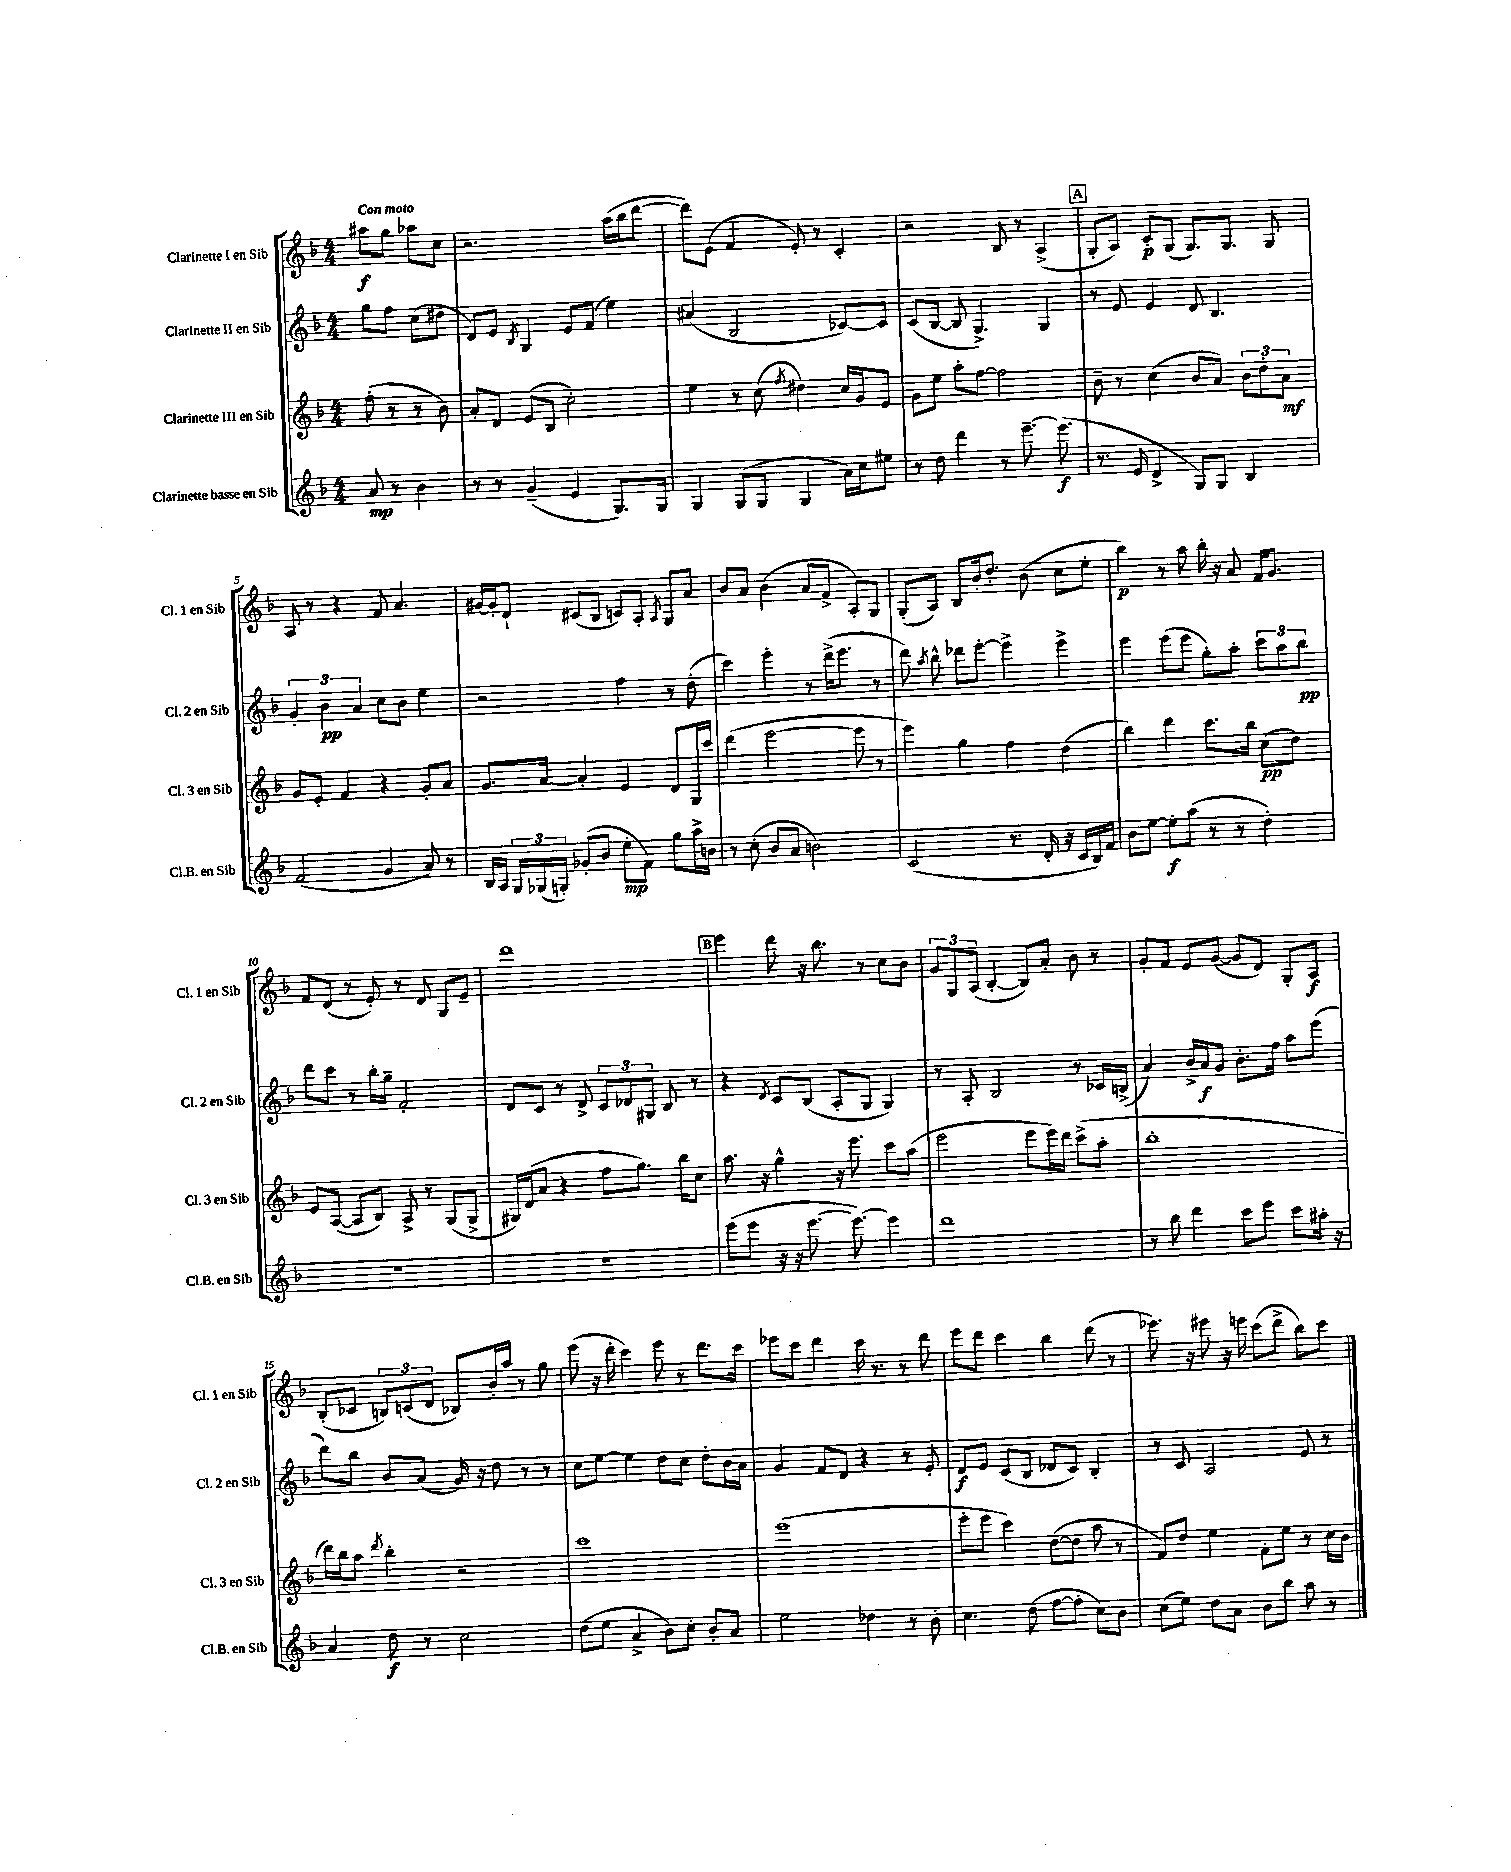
<<
\new StaffGroup <<
\new Staff = "s0" \with { instrumentName = "Clarinette I en Sib" shortInstrumentName = "Cl. 1 en Sib" } {
    \clef treble \key f \major \numericTimeSignature \time 4/4 \partial 2 \tempo "Con moto"
    \autoBeamOff ais''8[\f g''8] aes''8[ c''8] |
    r2. a''16[( bes''16 d'''8]~ |
    d'''8[) e'8]( f'4 e'8-.) r8 c'4-. |
    r2 bes8 r8 a4->( |
    \mark \markup { \box "A" } g8[-. a8]) c'8[-.\p g8]( g8.[) g8.] g8 |
    a8 r8 r4 f'8 a'4. |
    gis'16[~ gis'16-. d'8]-! cis'8[( bes8] c'8[) a8]-. \acciaccatura { a8 } g8[ a'8] |
    bes'8[ a'8] bes'4( a'8[ f'8]-> a8[-.) g8] |
    g8[-.( a8]) bes8[ bes'16-. d''8.]-. bes'8( c''8[ e''8]-. |
    bes''4\p) r8 a''8 bes''16-. r16 a'8 f'16[ g'8.] |
    f'8[ d'8]( r8 e'8-.) r8 d'8 g8[ e'8]-- |
    d'''1 |
    \mark \markup { \box "B" } e'''4 d'''8 r16 bes''8. r8 c''8[ bes'8] |
    \tuplet 3/2 { g'8[ g8 a8]( } bes4~-. bes8[) a'8]-. bes'8 r8 |
    g'8[-. f'8] e'8[ g'8]~( g'8[ d'8]) g8[-. a8]\f |
    bes8[-.( ces'8] \tuplet 3/2 { b8[) c'8( d'8] } bes8[) bes'16-. a''16] r8 g''8 |
    e'''8( r16 d'''16-. c'''4) e'''8 r8 d'''8.[ c'''16] |
    ees'''8[ c'''8] d'''4 c'''16 r8. r8 d'''8 |
    e'''8[ d'''8] c'''4 bes''4 d'''8( r8 |
    ees'''8.) r16 eis'''8 r16 e'''16 c'''8[( d'''8]-> bes''8[) c'''8] \bar "|." |
}
\new Staff = "s1" \with { instrumentName = "Clarinette II en Sib" shortInstrumentName = "Cl. 2 en Sib" } {
    \clef treble \key f \major \numericTimeSignature \time 4/4 \partial 2
    \autoBeamOff g''8[ f''8] c''8[( dis''8] |
    d'8[) e'8] \acciaccatura { bes8 } g4 e'8[ f'8]( e''4) |
    ais'4( bes2 ces'8[~) ces'8] |
    c'8[( bes8]~ bes8 g4.->) g4 |
    \mark \markup { \box "A" } r8 e'8 e'4 d'8 bes4. |
    \tuplet 3/2 { g'4-. bes'4\pp a'4 } c''8[ bes'8] e''4 |
    r2 f''4 r8 d''8-.( |
    c'''4) e'''4-. r8 d'''16[->( e'''8.] r8 |
    d'''8) \acciaccatura { a''8 } bes''8-^ des'''8[ e'''8]~-. e'''4-> e'''4-> |
    e'''4 e'''8[( e'''8] g''8[-.) a''8]-. \tuplet 3/2 { c'''8[ a''8 bes''8]\pp } |
    d'''8[ c'''8] r8 bes''16[-. g''16]-- f'2-. |
    d'8[ c'8] r8 d'8-> \tuplet 3/2 { c'8[ des'8 gis8] } bes8 r8 |
    \mark \markup { \box "B" } r4 \acciaccatura { d'8 } c'8[ bes8]( a8[-. g8] g4) |
    r8 a8-. bes2 r8 ces'16[ b16]->( |
    a'4) bes'16[-> a'16\f g'8] bes'8.[-. f''16] a''8[ e'''8]( |
    d'''8[) bes''8] bes'8[ a'8]( g'16) r16 d''8 r8 r8 |
    c''8[ e''8]~ e''4 d''8[ c''8] d''8[-. bes'16 a'16] |
    g'4 f'8[ d'8] r4 r8 e'8-. |
    d'8[\f e'8] c'8[( bes8] des'8[ c'8]) bes4-. |
    r8 c'8 a2 e'8 r8 \bar "|." |
}
\new Staff = "s2" \with { instrumentName = "Clarinette III en Sib" shortInstrumentName = "Cl. 3 en Sib" } {
    \clef treble \key f \major \numericTimeSignature \time 4/4 \partial 2
    \autoBeamOff f''8-.( r8 r8 bes'8) |
    a'8[-. d'8] e'8[( bes8] c''2-.) |
    e''4 r8 c''8( \acciaccatura { f''8 } dis''4) c''16[ g'16 e'8] |
    g'8[ e''8] a''8[-. f''8]~ f''2 |
    \mark \markup { \box "A" } bes'8-- r8 c''4( bes'8[ a'8]) \tuplet 3/2 { bes'8[ d''8-. a'8]\mf } |
    g'8[ e'8]-. f'4 r4 g'8[-. a'8] |
    g'8.[ a'16]~ a'4-. e'4 d'8[ g16 c'''16] |
    d'''4( e'''2~ e'''8 r8 |
    e'''4) g''4 f''4 d''4( |
    bes''4) d'''4 c'''8.[ bes''16] c''8[\pp( d''8]) |
    e'8[ a8]~( a8[ bes8]) a8-> r8 g8[( g8]-> |
    gis16[) d'16( a'8] r4 f''8[ g''8.]) bes''16[ c''8] |
    \mark \markup { \box "B" } a''8. r16 g''4-^ r16 e'''8. c'''8[ a''8]( |
    e'''2 e'''8[ e'''16) d'''16] c'''8[->( a''8]-. |
    bes''1-. |
    d'''16[) bes''16 a''8] \acciaccatura { d'''8 } bes''4-. r2 |
    c'''1 |
    e'''1( |
    e'''8[-. e'''8] c'''4) d''8[~( d''8] a''8 r8 |
    f'8[) d''8] e''4 f'8[-. e''8] r8 c''16[ bes'16] \bar "|." |
}
\new Staff = "s3" \with { instrumentName = "Clarinette basse en Sib" shortInstrumentName = "Cl.B. en Sib" } {
    \clef treble \key f \major \numericTimeSignature \time 4/4 \partial 2
    \autoBeamOff a'8\mp r8 bes'4 |
    r8 r8 g'4--( e'4 g8.[) g16] |
    g4 g8[( g8] g4 a'16[) c''16 eis''8] |
    r8 d''8 d'''4 r8 e'''8.~-- e'''8.\f( |
    \mark \markup { \box "A" } r8. e'16 d'4-> g8[) g8] bes4 |
    f'2( g'4 a'8) r8 |
    bes16[ a16] \tuplet 3/2 { g16[ ges16( g16]-.) } ges'8[-.( bes'8] e''8[-.\mp f'8]) g''8[ a''16-> b'16] |
    r8 c''8-.( bes'8[ a'8] b'2) |
    c'2( r8. d'16-. r16 c'16[ bes16) f'16] |
    bes'8[ e''8]~ e''8[-.\f a''8]( r8 r8 d''4-.) |
    R1 |
    R1 |
    \mark \markup { \box "B" } e'''8[( e'''8] r16 r16 e'''8.~ e'''8.~) e'''4 |
    d'''1 |
    r8 bes''8 d'''4 c'''8[ e'''8] c'''8[ ais''16]-. r16 |
    a'4 d''8\f r8 c''2 |
    d''8[( e''8] a'4-> bes'8[) c''8]-. bes'8[-. a'8] |
    e''2 des''4 r8 bes'8-. |
    c''4. d''8( f''8[~ f''8]-. c''8[) bes'8] |
    c''8[( e''8]) d''8[ a'8] bes'8[ bes''8] a''8 r8 \bar "|." |
}
>>
>>
